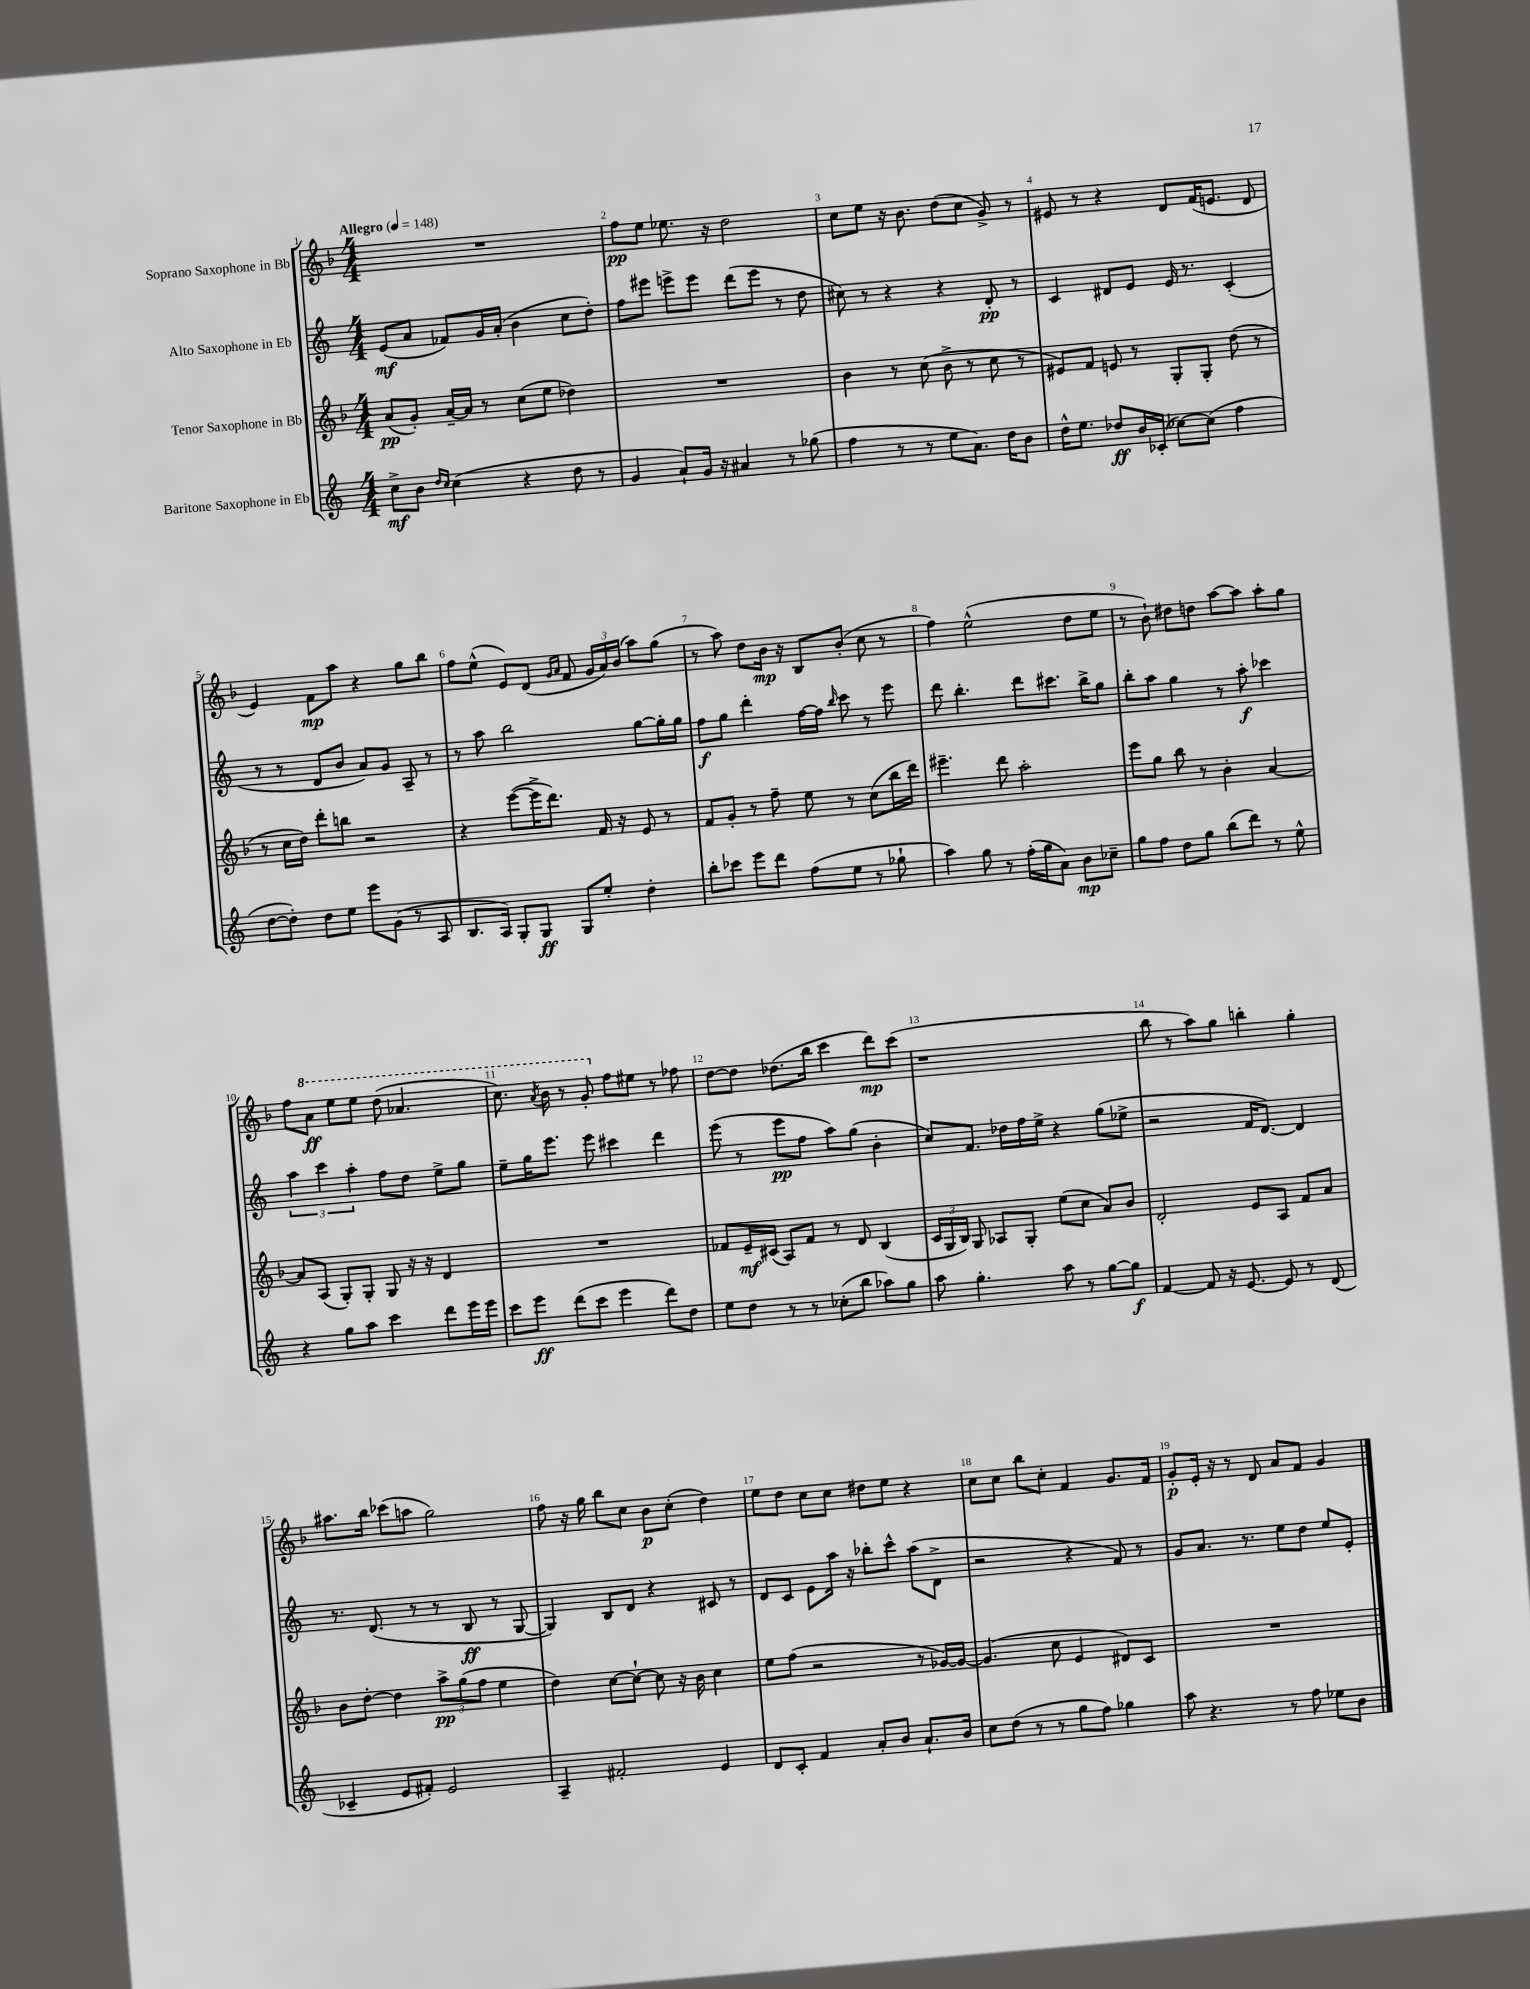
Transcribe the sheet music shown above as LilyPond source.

<<
\new StaffGroup <<
\new Staff = "s0" \with { instrumentName = "Soprano Saxophone in Bb" } {
    \clef treble \key f \major \numericTimeSignature \time 4/4 \tempo "Allegro" 4 = 148
    \autoBeamOff R1 |
    f''8[\pp e''8] ees''8. r16 d''2 |
    c''8[ e''8] r16 bes'8. d''8[( c''8] g'8->) r8 |
    eis'8 r8 r4 d'8[ f'16( e'8.] d'8 |
    e'4) f'8[\mp a''8] r4 g''8[ bes''8] |
    f''8[ e''8]-^( e'8[) d'8]( \grace { g'16[ a'16] } f'8 \tuplet 3/2 { g'16[ a'16) bes'16]( } a''8[) g''8]( |
    r8 a''8) d''8[ bes'16]\mp r16 bes8[ bes'8]-.( c''8 r8 |
    f''4) e''2-^( d''8[ e''8] |
    r8 bes'8-!) dis''8[ d''8] a''8[~ a''8] a''8[-. g''8] |
    f''8[ \ottava #1 a''8]\ff e'''8[ e'''8] d'''8( aes''4. |
    c'''8.) \acciaccatura { a''8 } bes''16 r8 g''8-. \ottava #0 f''8[ eis''8] r8 fes''8 |
    d''8[~ d''8] des''8.[( bes''16] c'''4 d'''8[\mp) c'''8]( |
    r1 |
    bes''8 r8 a''8[) g''8] b''4-. g''4-. |
    ais''8.[ bes''16] ces'''8[( a''8] g''2) |
    f''8 r16 g''16 bes''8[ c''8] bes'8[\p c''8]-.( d''4) |
    e''8[ d''8] c''8[ c''8] dis''8[ e''8] r4 |
    c''8[ c''8] bes''8[ c''8]-. f'4 g'8.[ f'16] |
    g'8[-.\p e'16]-. r16 r8 d'8 a'8[ f'8] g'4 \bar "|." |
}
\new Staff = "s1" \with { instrumentName = "Alto Saxophone in Eb" } {
    \clef treble \key c \major \numericTimeSignature \time 4/4
    \autoBeamOff e'8[\mf( a'8] fes'8[) g'16 a'16]-.( b'4 c''8[ d''8]-.) |
    f''8[ eis'''8] e'''8[-> e'''8] d'''8[( e'''8] r8 d''8 |
    cis''8) r8 r4 r4 d'8-.\pp r8 |
    c'4 dis'8[ e'8] e'16 r8. c'4-.( |
    r8 r8 d'8[ b'8] a'8[) g'8] a8-- r8 |
    r8 a''8 b''2 g''8[~ g''16-. g''16] |
    f''8[\f g''8] d'''4-. f''16[~ f''16] \grace { b''16 } c'''8 r8 e'''8 |
    d'''8 b''4.-. d'''8[ cis'''8.] b''16[-> g''8] |
    b''8[-. a''8] g''4 r8 a''8-.\f ces'''4 |
    \tuplet 3/2 { a''4 c'''4 a''4-. } f''8[ d''8] e''8[-> g''8] |
    e''8[-- g''16 e'''8.] e'''8 cis'''4 d'''4 |
    e'''8( r8 e'''8[\pp f''8] a''8[) g''8]( b'4-. |
    c''8[) f'8.] des''16[ f''16 e''16]-> r4 g''8[( ees''8]-> |
    r2 f'16[ d'8.]~) d'4 |
    r8. d'8.( r8 r8 b8\ff r8 g8~ |
    g4) b8[ d'8] r4 cis'8 r8 |
    d'8[ c'8] e'8[ a''16] r16 bes''8[-. c'''8]-^ a''8[( d'8]-> |
    r2 r4 f'8) r8 |
    g'8[ a'8.] r8. e''8[ d''8] e''8[ e'8]-. \bar "|." |
}
\new Staff = "s2" \with { instrumentName = "Tenor Saxophone in Bb" } {
    \clef treble \key f \major \numericTimeSignature \time 4/4
    \autoBeamOff a'8[\pp( g'8]-.) a'16[~-- a'16] r8 c''8[( e''8] des''4) |
    R1 |
    bes'4 r8 c''8( bes'8-> r8 c''8 r8 |
    eis'8[) f'8] e'8 r8 g8[-. g8]-. d''8( r8 |
    r8 c''16[ d''16]) d'''8[-. b''8] r2 |
    r4 e'''8[~( e'''16-> d'''8.]) f'16 r16 e'8 r8 |
    f'8[ g'8]-. r8 f''8-- e''8 r8 c''8[( bes''16 d'''16]) |
    eis'''4.-- d'''8 a''2-. |
    e'''8[ g''8] bes''8 r8 bes'4-. a'4~ |
    a'8[ a8]( g8[-.) g8]-. g8 r16 r16 d'4 |
    R1 |
    fes'8[ e'16--\mf cis'16]( a8[) fes'8] r8 d'8 bes4( |
    \tuplet 3/2 { c'16[ g16 bes16]) } g8 aes8[ g8]-. e''8[( c''8] a'8[) bes'8] |
    d'2-. e'8[ a8] f'8[ a'8] |
    bes'8[ d''8]~-. d''4 \tuplet 3/2 { a''8[->\pp g''8( f''8] } e''4 |
    d''4) c''8[~ c''8]~-! c''8 r16 bes'16 c''4 |
    e''8[ f''8]( r2 r8 ges'16[~) ges'16]~ |
    ges'4.( c''8 e'4 dis'8[) c'8] |
    R1 \bar "|." |
}
\new Staff = "s3" \with { instrumentName = "Baritone Saxophone in Eb" } {
    \clef treble \key c \major \numericTimeSignature \time 4/4
    \autoBeamOff c''8[->\mf b'8] \grace { d''16[ c''16] } c''4( r4 d''8 r8 |
    g'4 a'8[-!) g'16] r16 ais'4 r8 ges''8( |
    f''4 r8 r8 e''8[ a'8.]) d''16[ b'8] |
    d''16[-^ e''8.] des''8[\ff b'16 ces'16]-.( ces''8[~) ces''8]( f''4 |
    d''8[~ d''8]-.) d''8[ e''8] e'''8[ g'8]( r8 a8 |
    b8.[ a16]) g8[-. g8]\ff g8[ e''8]-. d''4-. |
    b''8[-. ces'''8] e'''8[ d'''8] f''8[( e''8] r8 ges''8-! |
    a''4) g''8 r8 f''16[-.( g''16 a'8]) b'8[\mp ces''8]-- |
    g''8[ f''8] d''8[ g''8] b''8[( d'''8]) r8 e''8-^ |
    r4 g''8[ a''8] c'''4 d'''8[ e'''16 e'''16] |
    c'''8[ e'''8]\ff d'''8[( c'''8] e'''4 d'''8[) d''8] |
    e''8[ d''8] r8 r8 ces''8[-.( b''8] aes''8[) g''8] |
    a''8 g''4.-. a''8 r8 g''8[~ g''8]\f |
    f'4~ f'8 r16 e'8.~ e'8 r8 d'8( |
    ces'4-- e'8[ fis'8]-.) e'2 |
    a4-- fis'2-. e'4 |
    d'8[ c'8]-. f'4 a'8[-. b'8] a'8.[-! b'16] |
    c''8[ d''8]( r8 r8 g''8[ f''8]) ges''4 |
    a''8 r4. r8 f''8 ees''8[ b'8] \bar "|." |
}
>>
>>
\layout { \context { \Score \override BarNumber.break-visibility = ##(#f #t #t) barNumberVisibility = #all-bar-numbers-visible } }
